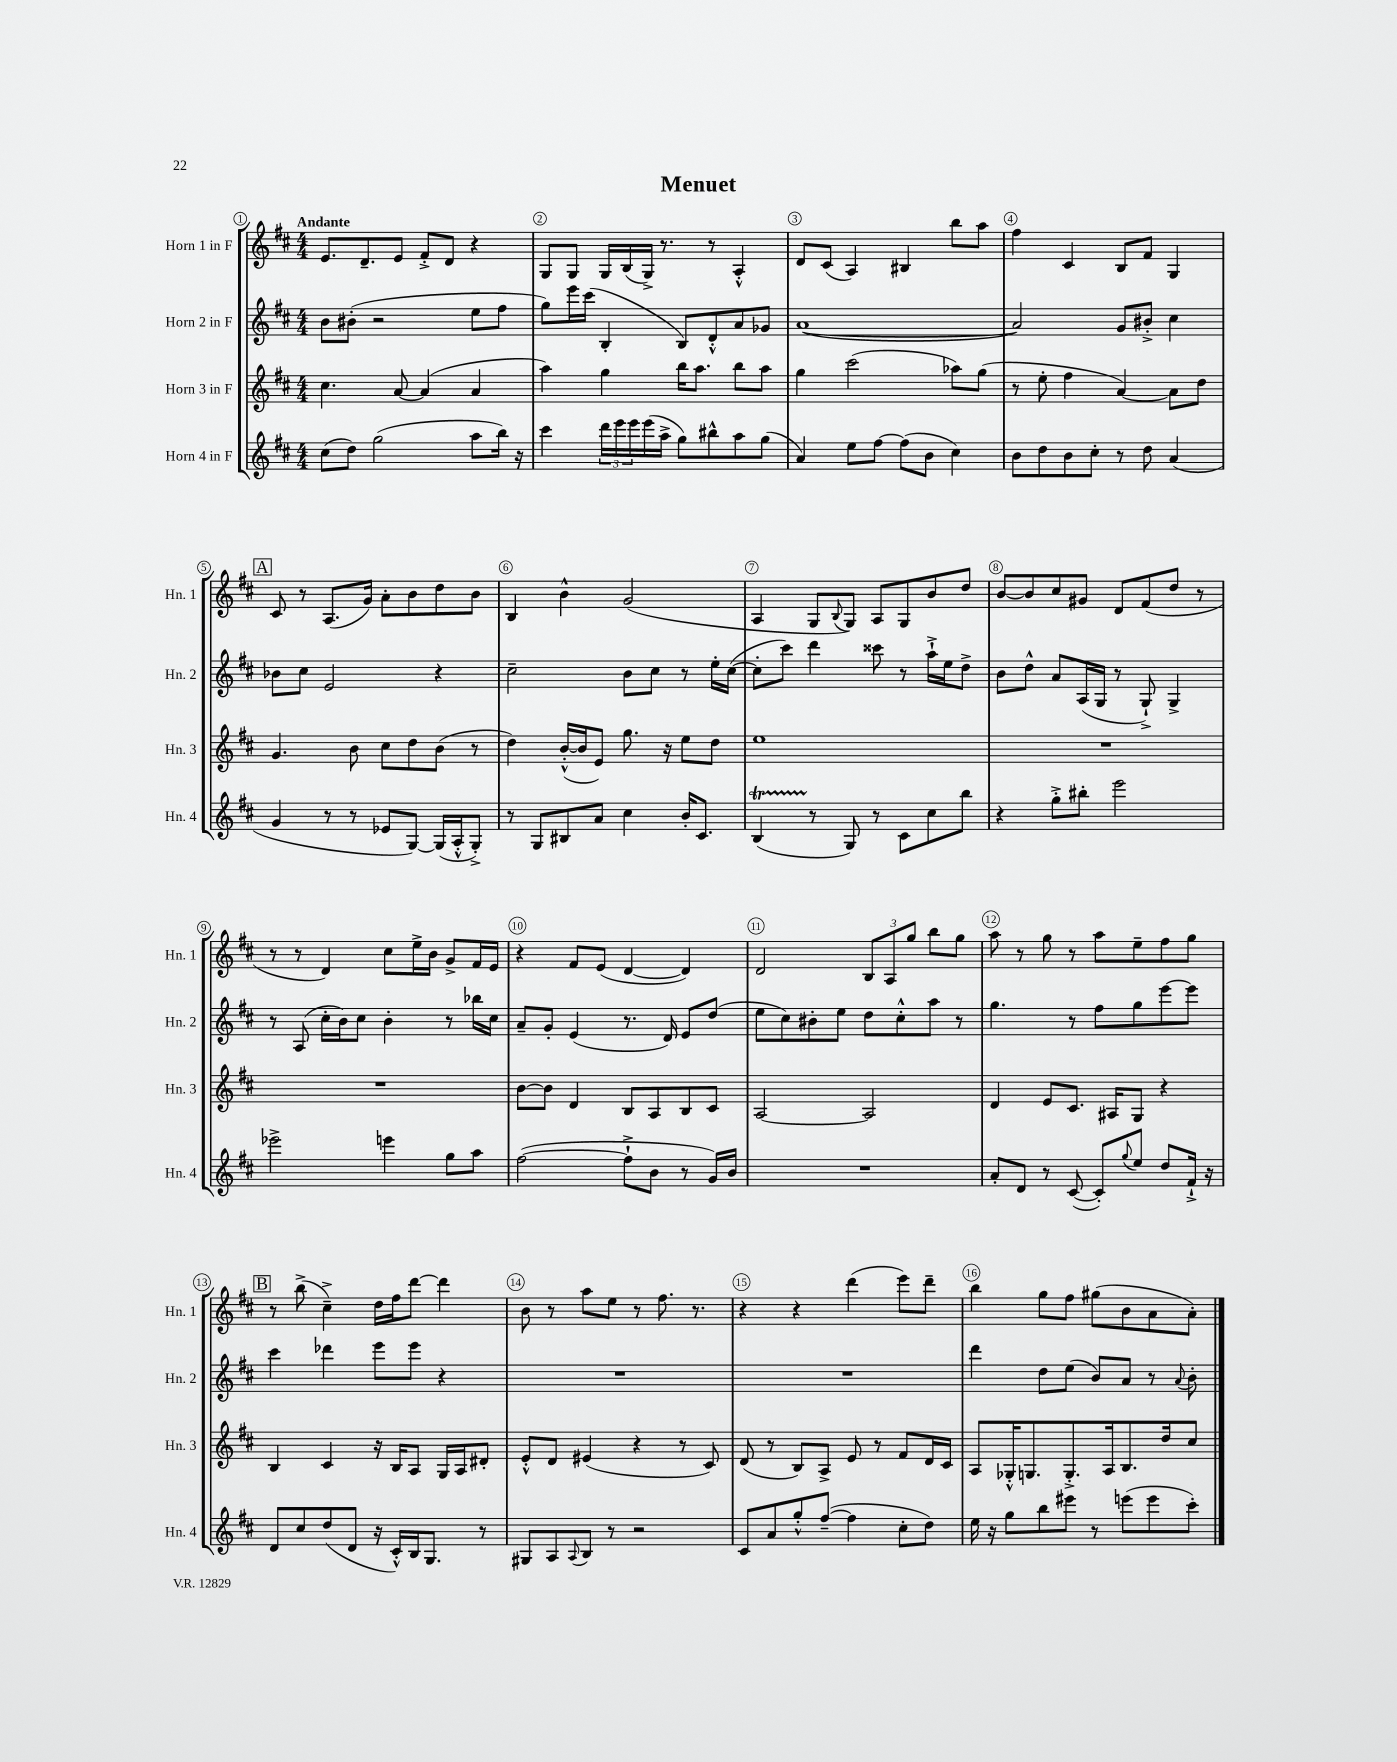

**kern	**kern	**kern	**kern
*staff4	*staff3	*staff2	*staff1
*clefG2	*clefG2	*clefG2	*clefG2
*k[f#c#]	*k[f#c#]	*k[f#c#]	*k[f#c#]
*M4/4	*M4/4	*M4/4	*M4/4
(8cc#\L	4.cc#\	8b\L	8.e/L
8dd\J)	.	(8b#'\J	.
.	.	.	8.d~/
(2gg\	.	2r	.
.	[8a/	.	8e/J
.	(4a/]	.	8f#'^/L
.	.	.	8d/J
8aa\L	4a/	8ee\L	4r
16bb\Jk)	.	8ff#\J	.
16r	.	.	.
=	=	=	=
4ccc#\	4aa\)	8gg\L)	8G/L
.	.	16eee\L	8G/J
.	.	(16ccc#\JJ	.
24ddd\LL	4gg\	4B'/	16G/LL
24eee\	.	.	.
.	.	.	(16B/
24eee\	.	.	.
(16eee\	.	.	16G^/JJ)
16aa^\JJ	.	.	8.r
8gg\L)	16bb\LK	8B/L)	.
.	8.aa\J	.	.
8bb#^^\	.	8d'^^/	8r
8aa\	8bb\L	8a/	4A'^^/
(8gg\J	8aa\J	8g-/J	.
=	=	=	=
4a/)	4gg\	([1a	8d/L
.	.	.	(8c#/J
8ee\L	(2ccc#\	.	4A/)
[8ff#\J	.	.	.
(8ff#\]L	.	.	4B#/
8b\J	.	.	.
4cc#\)	8aa-\L)	.	8bb\L
.	(8gg\J	.	8aa\J
=	=	=	=
8b\L	8r	2a/])	4ff#\
8dd\	8ee'\	.	.
8b\	4ff#\	.	4c#/
8cc#'\J	.	.	.
8r	[4a/)	8g/L	8B/L
8dd\	.	8b#'^/J	8f#/J
(4a/	8a\]L	4cc#\	4G/
.	8dd\J	.	.
=	=	=	=
4g/	4.g/	8b-\L	8c#/
.	.	8cc#\J	8r
8r	.	2e/	(8.A/L
8r	8b\	.	.
.	.	.	16g/Jk)
8e-/L	8cc#\L	.	8a'\L
[8G/J)	8dd\	.	8b\
(16G/]LL	(8b\J	4r	8dd\
16A'^^/J	.	.	.
8G'^/J)	8r	.	8b\J
=	=	=	=
8r	4dd\)	2cc#~\	4B/
8G/L	.	.	.
8B#/	([16b'^^/LL	.	4b^^\
.	16b/]J	.	.
8a/J	8e/J)	.	.
4cc#\	8.gg\	8b\L	(2g/
.	.	8cc#\J	.
.	16r	.	.
16b'/LK	8ee\L	8r	.
8.c#/J	.	.	.
.	8dd\J	16ee'\LL	.
.	.	([16cc#\JJ	.
=	=	=	=
(4B/	1ee	8cc#'\]L	4A/
.	.	8ccc#\J)	.
8r	.	4ddd\	8G/L
.	.	.	8qqB/
8G/)	.	.	8G/J)
8r	.	8ccc##\	8A/L
8c#\L	.	8r	8G/
8cc#\	.	16aa`^\LL	8b/
.	.	16ee\J	.
8bb\J	.	8dd^\J	8dd/J
=	=	=	=
4r	1r	8b\L	[8b/L
.	.	8dd^^\J	8b/]
8gg'^\L	.	8a/L	8cc#/
8bb#'\J	.	(16A/L	8g#/J
.	.	16G/JJ	.
2eee\	.	8r	8d/L
.	.	8G`^/)	(8f#/
.	.	4G^/	8dd/J
.	.	.	8r
=	=	=	=
2eee-^\	1r	8r	8r
.	.	(8A/	8r
.	.	16cc#'\LL	4d/)
.	.	16b\J)	.
.	.	8cc#\J	.
4eee\	.	4b'\	8cc#\L
.	.	.	16ee^\L
.	.	.	16b\JJ
8gg\L	.	8r	8g^/L
8aa\J	.	16bb-\LL	16f#/L
.	.	16cc#\JJ	16e/JJ
=	=	=	=
([2ff#\	[8b\L	8a~/L	4r
.	8b\]J	8g'/J	.
.	4d/	(4e/	8f#/L
.	.	.	(8e/J
8ff#`^\]L	8B/L	8.r	[4d/
8b\J	8A/	.	.
.	.	16d/)	.
8r	8B/	8e/L	4d/])
16g/LL)	8c#/J	(8dd/J	.
16b/JJ	.	.	.
=	=	=	=
1r	[2A/	8ee\L	2d/
.	.	8cc#\)	.
.	.	8b#'\	.
.	.	8ee\J	.
.	2A/]	8dd\L	12B/L
.	.	.	12A/
.	.	8cc#'^^\	.
.	.	.	12gg/J
.	.	8aa\J	8bb\L
.	.	8r	8gg\J
=	=	=	=
8a'/L	4d/	4.gg\	8aa\
8d/J	.	.	8r
8r	8e/L	.	8gg\
([8c#/	8.c#/J	8r	8r
8c#'/]L)	.	8ff#\L	8aa\L
.	16A#/LK	.	.
8qqgg/	.	.	.
8ee/J	8G/J	8gg\	8ee~\
8dd/L	4r	[8eee\	8ff#\
16f#`^/Jk	.	8eee\]J	8gg\J
16r	.	.	.
=	=	=	=
8d/L	4B/	4ccc#\	8r
8cc#/	.	.	(8bb^\
(8dd/	4c#/	4ddd-\	4cc#~^\)
8d/J	.	.	.
16r	16r	8eee\L	16dd\LL
16c#'^^/LL)	16B/LK	.	16ff#\J
16B/J	8A/J	8eee\J	[8ddd\J
8.G/J	.	.	.
.	16G/LL	4r	4ddd\]
.	16A/J	.	.
8r	8d#'/J	.	.
=	=	=	=
8G#/L	8e'^^/L	1r	8b\
8A/	8d/J	.	8r
8qqA/	.	.	.
8B/J	(4e#/	.	8aa\L
8r	.	.	8ee\J
2r	4r	.	8r
.	.	.	8.ff#\
.	8r	.	.
.	.	.	8.r
.	8c#/)	.	.
=	=	=	=
8c#/L	(8d/	1r	4r
8a/	8r	.	.
8gg'^^/	8B/L)	.	4r
([8ff#~/J	8A^/J	.	.
4ff#\]	8e/	.	(4ddd\
.	8r	.	.
8cc#'\L	8f#/L	.	8eee\L)
8dd\J)	16d/L	.	8ddd~\J
.	16c#/JJ	.	.
=	=	=	=
16ee\	8A/L	4ddd\	4bb\
16r	.	.	.
8gg\L	16G-'^^/K	.	.
.	8.G/	.	.
8bb\	.	8dd\L	8gg\L
8eee#\J	8.G'^/	(8ee\J	8ff#\J
8r	.	8b/L)	(8gg#\L
.	16A/k	.	.
(8eee\L	8.B/	8a/J	8b\
8eee\	.	8r	8a\
.	16dd/k	.	.
.	.	8qqa/	.
8ccc#'\J)	8cc#/J	8b'\	8a'\J)
==	==	==	==
*-	*-	*-	*-
